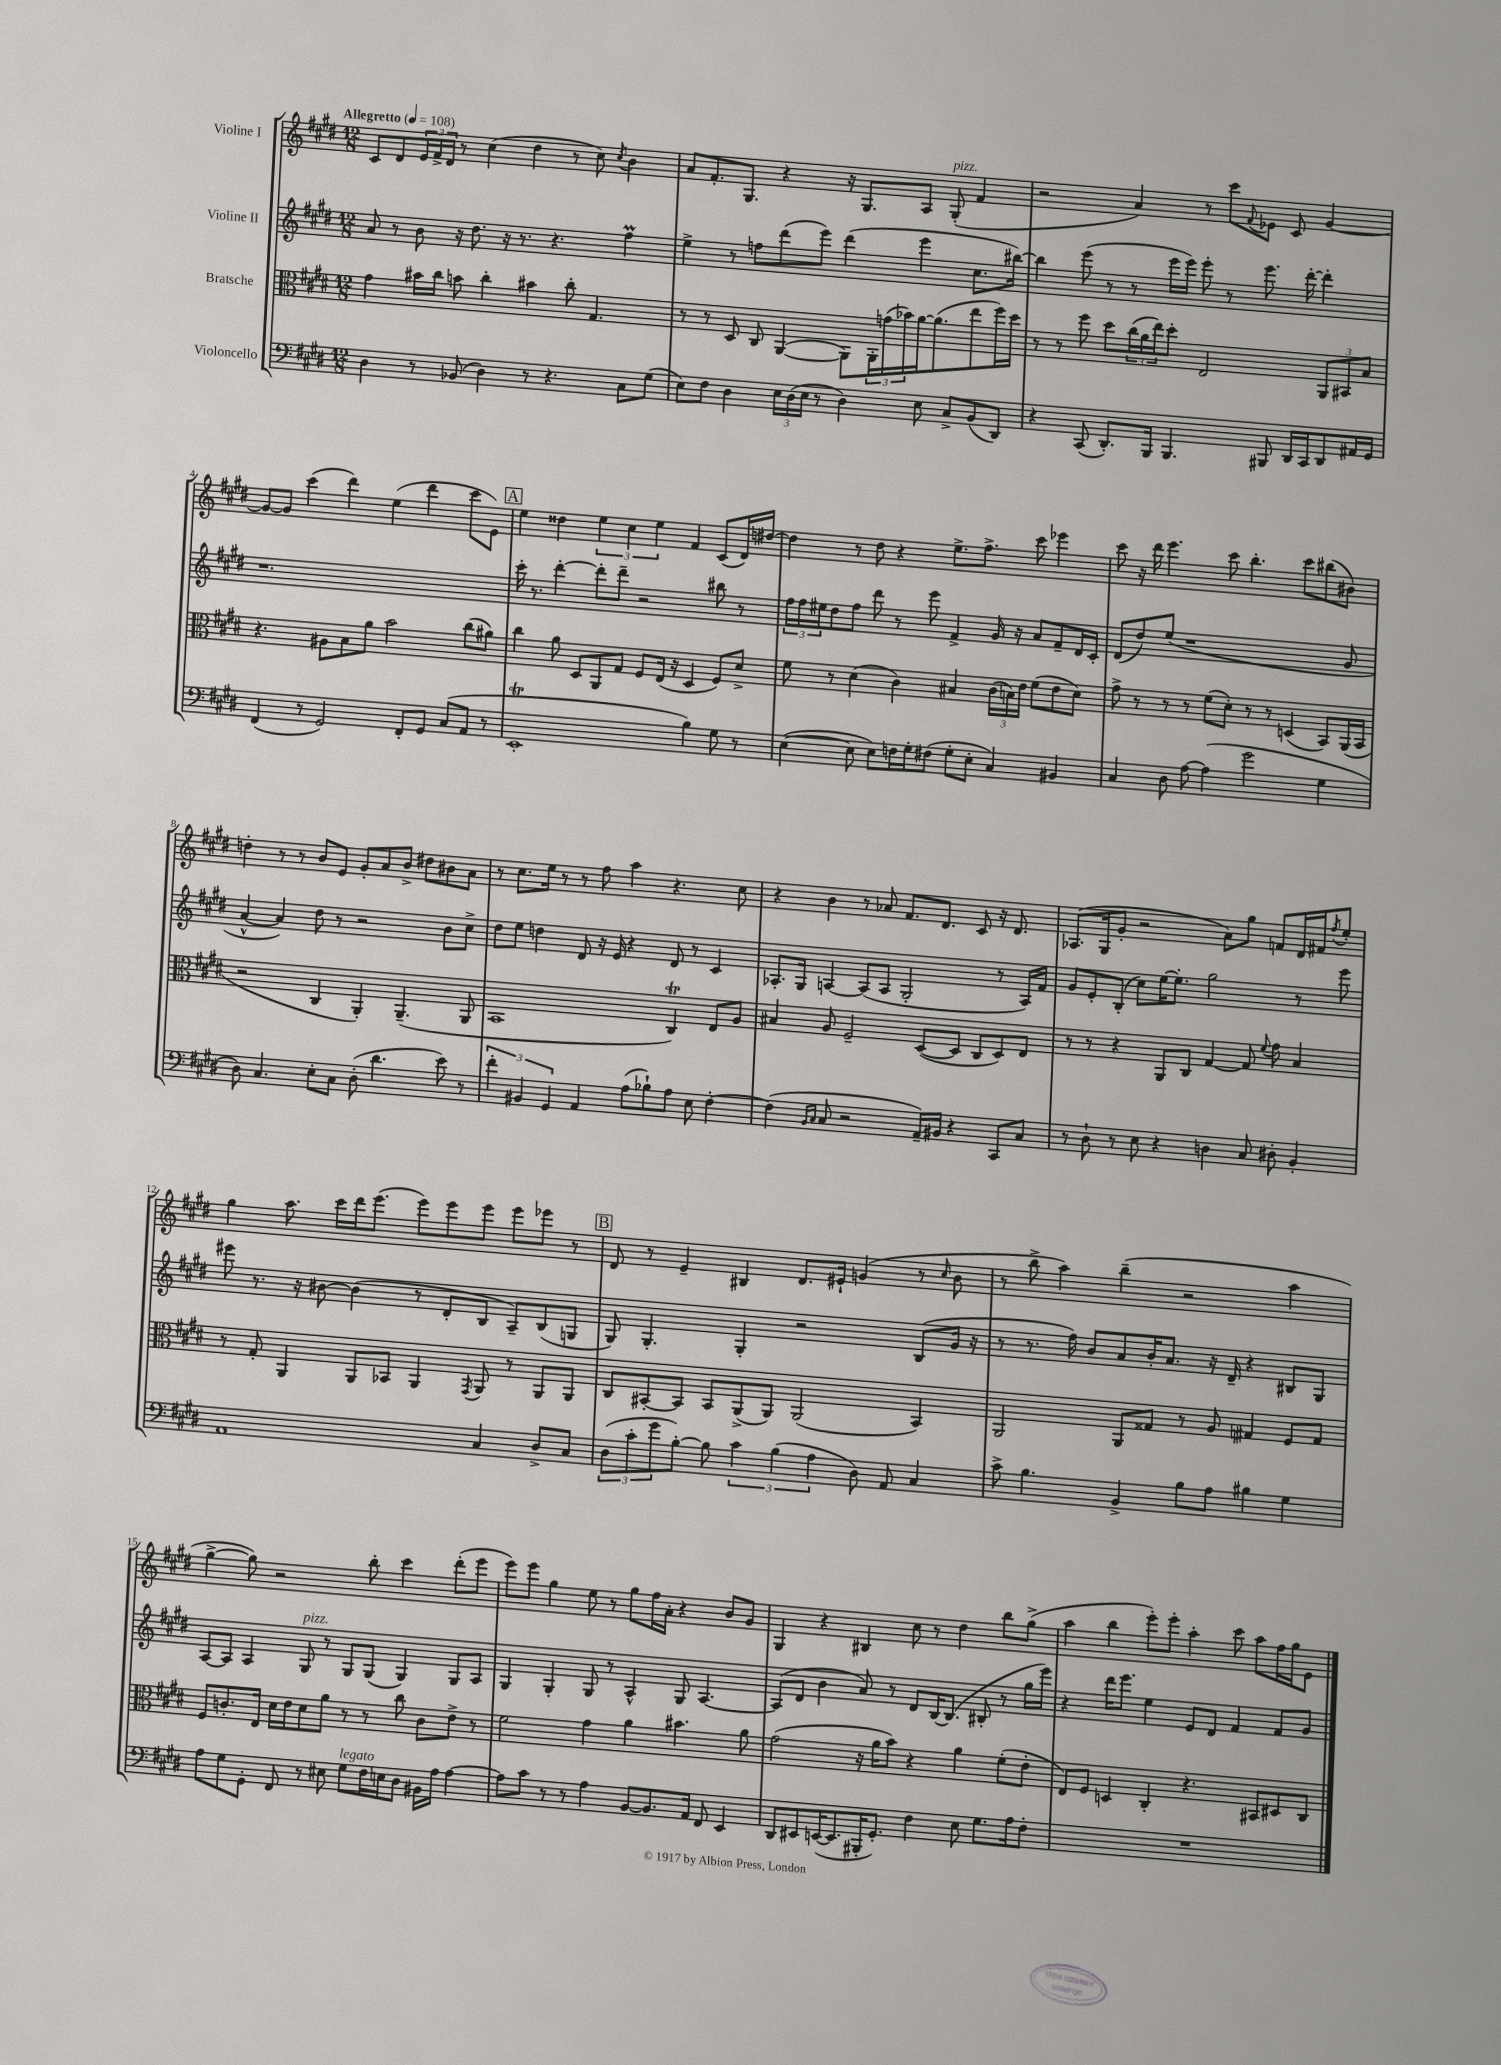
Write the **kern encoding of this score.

**kern	**kern	**kern	**kern
*part4	*part3	*part2	*part1
*staff4	*staff3	*staff2	*staff1
*I"Violoncello	*I"Bratsche	*I"Violine II	*I"Violine I
*clefF4	*clefC3	*clefG2	*clefG2
*k[f#c#g#d#]	*k[f#c#g#d#]	*k[f#c#g#d#]	*k[f#c#g#d#]
*M12/8	*M12/8	*M12/8	*M12/8
*MM108	*MM108	*MM108	*MM108
=1	=1	=1	=1
!	!	!	!LO:TX:a:B:t=Allegretto
4D#\	4g#\	8a/	8c#/L
.	.	8r	8d#/
8r	16b#X\LL	8b\	24e/L
.	.	.	24f#^/
.	16cc#\JJ	.	.
.	.	.	24d#/JJ
(8BB-X/	8bn\	16r	8r
.	.	8.dd#\	.
4D#\)	4cc#'\	.	(4cc#\
.	.	16r	.
.	.	8.r	.
8r	4b#X\	.	4dd#\
4.r	.	4.r	.
.	8cc#'\	.	8r
.	4.G#/	.	8cc#\)
.	.	.	8qcc#/
8C#\L	.	4ff#M\	4b\
(8G#\J	.	.	.
=2	=2	=2	=2
8E\L)	8r	4ee^\	8a/L
8F#\J	8r	.	8.f#'/
4D#\	8D#/	8r	.
.	.	.	8.G#/J
.	8C#/	8ffn\L	.
24E\LL	([4AA/	(8ddd#\	4r
(24D#\	.	.	.
24E\JJ	.	.	.
8r	.	8eee\J)	.
4D#\)	8AA\L])	(4ddd#\	16r
.	.	.	8.G#/L
.	24AA'\L	.	.
.	(24gn\	.	.
.	24b-X\)	.	.
8E\	[16a\J	4eee\	8A/J
.	(8.a\]	.	.
!	!	!	!LO:TX:a:i:t=pizz.
8C#^/L	.	.	(8G#'/
(8BB/	8ee\	8.cc#\L	4f#/
8DD#/J)	16ff#\L)	.	.
.	16dd#\JJ	[16bb#X\Jk)	.
=3	=3	=3	=3
4r	8r	4bb#\]	2r
.	8r	.	.
(8CC#/	8ff#\	(8eee\	.
8.DD#'/L)	8dd#\L	8r	.
.	(24cc#\L	8r	4a/)
.	24a\	.	.
16BBB/Jk	.	.	.
.	24ee\J)	.	.
4.BBB/	8dd#'\J	16eee\LL	.
.	.	16eee\JJ)	.
.	2E/	8eee'\	8r
.	.	8r	8ccc#\L
.	.	.	8qqf#/
8BBB#X/	.	8.eee\	8e-X\J
16DD#/LL	.	.	8c#/
16CC#/J	.	[16ddd#'\	.
8DD#/	12AA/L	4ddd#'\]	[4g#/
.	12BB#X/	.	.
16AA#X/L	.	.	.
.	12B/J	.	.
16GG#/JJ	.	.	.
!!LO:LB:g=z
=4	=4	=4	=4
(4FF#/	4.r	1.r	8g#/L_
.	.	.	8g#/J]
8r	.	.	(4ccc#\
2GG#/)	8A#X\L	.	.
.	8B\	.	4ddd#\)
.	8a\J	.	.
.	2b\	.	(4ee\
8FF#'/L	.	.	.
8GG#/J	.	.	4ddd#\
(8C#/L	.	.	.
8AA/J	(8cc#\L	.	8ccc#\L
8r	8a#X\J)	.	8e\J)
!!LO:REH:place=s1:t=A
=5	=5	=5	=5
1EET'	4cc#\	16ccc#'\	4ee\
.	.	8.r	.
.	8a\	[4ddd#'\	4dd##X\
.	8D#/L	.	.
.	8AA/	8ddd#'\L]	6ee\
.	8G#/J	8ddd#~\J	.
.	.	.	6cc#\
.	8F#/L	2r	.
.	.	.	6ee\
.	(16E/Jk	.	.
.	16r	.	.
4B\)	4D#/	.	4f#/
8G#\	8F#/L)	8bb#X\	(8c#/L
8r	8d#^/J	8r	16d#/L)
.	.	.	[16dd#X/JJ
=6	=6	=6	=6
([4E\	8f#\	24ff#\LL	4dd#\]
.	.	24ff#\	.
.	.	24ee#X\J	.
.	8r	8dd#\	.
8E\]	(4d#\	8ff#\J	8r
8E\L)	.	8ddd#\	8dd#\
16Fn\L	4c#\)	8r	4r
16G#'\J	.	.	.
(8F#X\J	.	8eee\	.
8G#'\L	4B#X/	4f#^/	8.ee^\L
8E'\J	.	.	.
.	.	.	8.ff#^\J
4C#/)	(24c#\LL	16g#/	.
.	24Bn\)	.	.
.	.	16r	.
.	24e\JJ	.	.
.	(8f#\L	8a/L	8ccc#\
4BB#X/	8e\	8f#~/	4eee-X\
.	8d#\J)	16d#/L	.
.	.	16c#'/JJ	.
=7	=7	=7	=7
4C#/	8g#^\	(8d#/L	8ccc#\
.	8r	8dd#/)	16r
.	.	.	16ddd#\
8D#\	8r	(8ee/J	4.eee\
[8A\	8r	1r	.
(4A\]	(8f#\L	.	.
.	8d#'\J)	.	8ccc#\
2g#\	8r	.	4.bb'\
.	8r	.	.
.	(4Dn/	.	.
.	.	.	8ccc#\L
4G#\	8BB/L)	.	(8bb#X\
.	(16AA/L	8g#/	8b#X\J)
.	16BB/JJ	.	.
!!LO:LB:g=z
=8	=8	=8	=8
8D#\)	2r	[4a^^/	4ddn'\
4.C#/	.	.	.
.	.	4a/])	8r
.	.	.	8r
8E'\L	4C#/	8dd#\	8b/L
8C#\J	.	8r	8e/J
(8D#'\	4AA'/)	2r	8g#'/L
4.d#\	.	.	8a/
.	(4.AA~/	.	8b^/J
.	.	.	8dd#X\L
8e\)	.	8b\L	8b#X\
8r	8AA/	8cc#^\J	8a\J
=9	=9	=9	=9
6f#'\	1BB	8dd#\L	8r
.	.	8ee\J	8.cc#\L
6BB#X/	.	.	.
.	.	4ddn\	.
.	.	.	16ee\Jk
6GG#/	.	.	.
.	.	.	8r
4AA/	.	8d#/	8r
.	.	16r	8ff#\
.	.	16e/	.
(8A\L	.	4r	4aa\
8B-X`\)	.	.	.
8A\J	4C#T/)	8d#/	4.r
8E\	.	8r	.
[4F#'\	8E/L	4c#/	.
.	8A/J	.	8cc#\
=10	=10	=10	=10
(4F#\]	4B#X/	8.A-X'/L	4r
.	.	16G#/Jk	.
16qqBB/LL	.	.	.
16qqC#/JJ	.	.	.
8C#/	8A/	[4An/	4b\
2r	2F#~/	.	.
.	.	(8A/L]	8r
.	.	8A/J	8a-X/
.	.	2G#'/	8.f#/L
16AA~/LL)	([8D#/L	.	.
16BB#X/JJ	.	.	8.d#/J
4r	8D#/J]	.	.
.	8C#/L	.	8c#/
8CC#/L	8D#/)	8r	16r
.	.	.	8.d#/
8C#/J	8E/J	16A/LL)	.
.	.	16f#/JJ	.
=11	=11	=11	=11
8r	8r	8g#/L	(8.A-X/L
8D#`\	8r	8e'/	.
.	.	.	16G#/k
8r	4r	(8B'/J	8g#'/J
8E\	.	8cc#\L)	2r
4r	8AA/L	[16ee\K	.
.	.	8.ee'\J]	.
.	8C#/J	.	.
4Dn\	[4G#/	2gg#\	.
.	.	.	8a\L)
8C#/	8G#/]	.	8gg#\J
.	8qqf#/	.	.
8D#X'\	8g#\	.	8fn/L
4BB'/	4B/	8r	16d#/L
.	.	.	16f#X/J
.	.	.	8qff#/
.	.	8eee\	8ee'/J
!!LO:LB:g=z
=12	=12	=12	=12
1AA	8r	8eee#X\	4gg#\
.	8G#'/	8.r	.
.	4AA/	.	8.aa\
.	.	16r	.
.	.	[8b#X\	.
.	.	.	16ccc#\LL
.	8AA/L	(4b#\]	16ddd#\J
.	.	.	(8.eee\J
.	8BB-X/J	.	.
.	4AA/	8r	8eee\L)
.	.	8d#'/L	8eee\
.	8qGG#/	.	.
4C#/	8AA/	8B/J	8eee\J
.	8r	8A~/L)	8eee\L
8D#^/L	8AA/L	(8B/	8eee-X\J
8C#/J	8AA/J	8Gn/J	8r
!!LO:REH:place=s1:t=B
=13	=13	=13	=13
(12D#\L	8C#/L	8G#/)	8d#/
12c#'\	.	.	.
.	[8BB#X'/	4.G#'/	8r
12g#\	.	.	.
[8B'\J)	8BB#/J]	.	4e~/
8B\]	8BB#/L	.	.
6c#\	(8AA^/	4G#'/	4B#X/
.	8AA/J)	.	.
(6B\	.	.	.
.	(2AA/	2r	8.d#/L
6A\	.	.	.
.	.	.	16e#X`/Jk
8D#\)	.	.	(4gn/
8AA/	.	.	.
4C#/	4BB#/)	(8B/L	8r
.	.	.	16qqcc#/
.	.	16g#/Jk	8b\
.	.	16r	.
=14	=14	=14	=14
8c#^\	2AA/	8r	8r
4.B\	.	8.r	8bb^\
.	.	.	4aa\)
.	.	16ff#\)	.
.	.	8b/L	.
4BB^/	8AA/L	8a/	(4bb~\
.	8G##X/J	16b'/K	.
.	.	8.a/J	.
8B\L	8r	.	2r
8A\J	8A/	16r	.
.	.	16d#~/	.
4B#X\	4G#X/	4r	.
4G#\	8F#/L	8B#X/L	4aa\
.	8G#/J	8G#/J	.
!!LO:LB:g=z
=15	=15	=15	=15
8A\L	8F#/L	[8A/L	[4gg#^\
8G#\	8.cn'/	8A/J]	.
8GG#'\J	.	4A/	8gg#\])
.	16E/Jk	.	.
8FF#/	16d#\LL	.	2r
.	16e\J	.	.
!	!	!LO:TX:a:i:t=pizz.	!
8r	8d#\	8G#/	.
8E#X\	8a\J	8r	.
!LO:TX:a:i:t=legato	!	!	!
8G#\L	8r	8G#/L	.
16F#\L	8r	(8G#/J	8bb'\
16En\J	.	.	.
8D#\J	8cc#\	4G#/)	4ccc#\
16BB#X\LL	8c\L	.	.
16A\JJ	.	.	.
[4A\	8e^\J	8G#/L	(8ddd#'\L
.	8r	8A/J	8eee\J
=16	=16	=16	=16
8A\L]	2f#\	4G#/	8eee\L)
8c#\J	.	.	8eee\J
8r	.	4G#'/	4gg#\
8r	.	.	.
4A\	4g#\	8G#/	8ee\
.	.	8r	8r
[8BB/L	4a\	4A^^/	8gg#\L
8.BB/]	.	.	16ff#\L
.	.	.	16a'\JJ
.	4.b#X\	8G#/	4r
16AA/Jk	.	.	.
8FF#/	.	[4.A/	.
4EE/	.	.	8b/L
.	8a\	.	8g#/J
=17	=17	=17	=17
8DD#/L	(2g#\	(8A/L]	4G#/
8EE#X/	.	8d#/J	.
([16EEn/K	.	4b\	4r
8.EE/]	.	.	.
16BBB#X'/K	16r	8a/)	4B#X/
8.GG#'/J)	16a\KL	.	.
.	8b\J)	8r	.
4F#\	4r	8d#/L	8cc#\
.	.	[16B/K	8r
.	.	(8.B/J]	.
8E\	4a\	.	4dd#\
8.G#\L	.	8B#X'/	.
.	(8f#'\L	8r	8bb\L
16A\k	.	.	.
8F#'\J	8e'\J	16gg#\LL	(8gg#^\J
.	.	16eee\JJ)	.
=18	=18	=18	=18
1.r	8E/L)	4r	4aa\
.	8F#/J	.	.
.	4Dn/	16ddd#\KL	4bb\
.	.	8.eee\J	.
.	4C#'/	4ee\	8eee'\L)
.	.	.	8eee'\J
.	4.r	8e/L	4aa'\
.	.	8d#/J	.
.	.	4f#/	8ccc#\
.	8BB#X/L	.	8aa\L
.	8D#X/	8f#/L	16ff#\L
.	.	.	16gg#\J
.	8C#/J	8g#/J	8e\J
==	==	==	==
*-	*-	*-	*-
